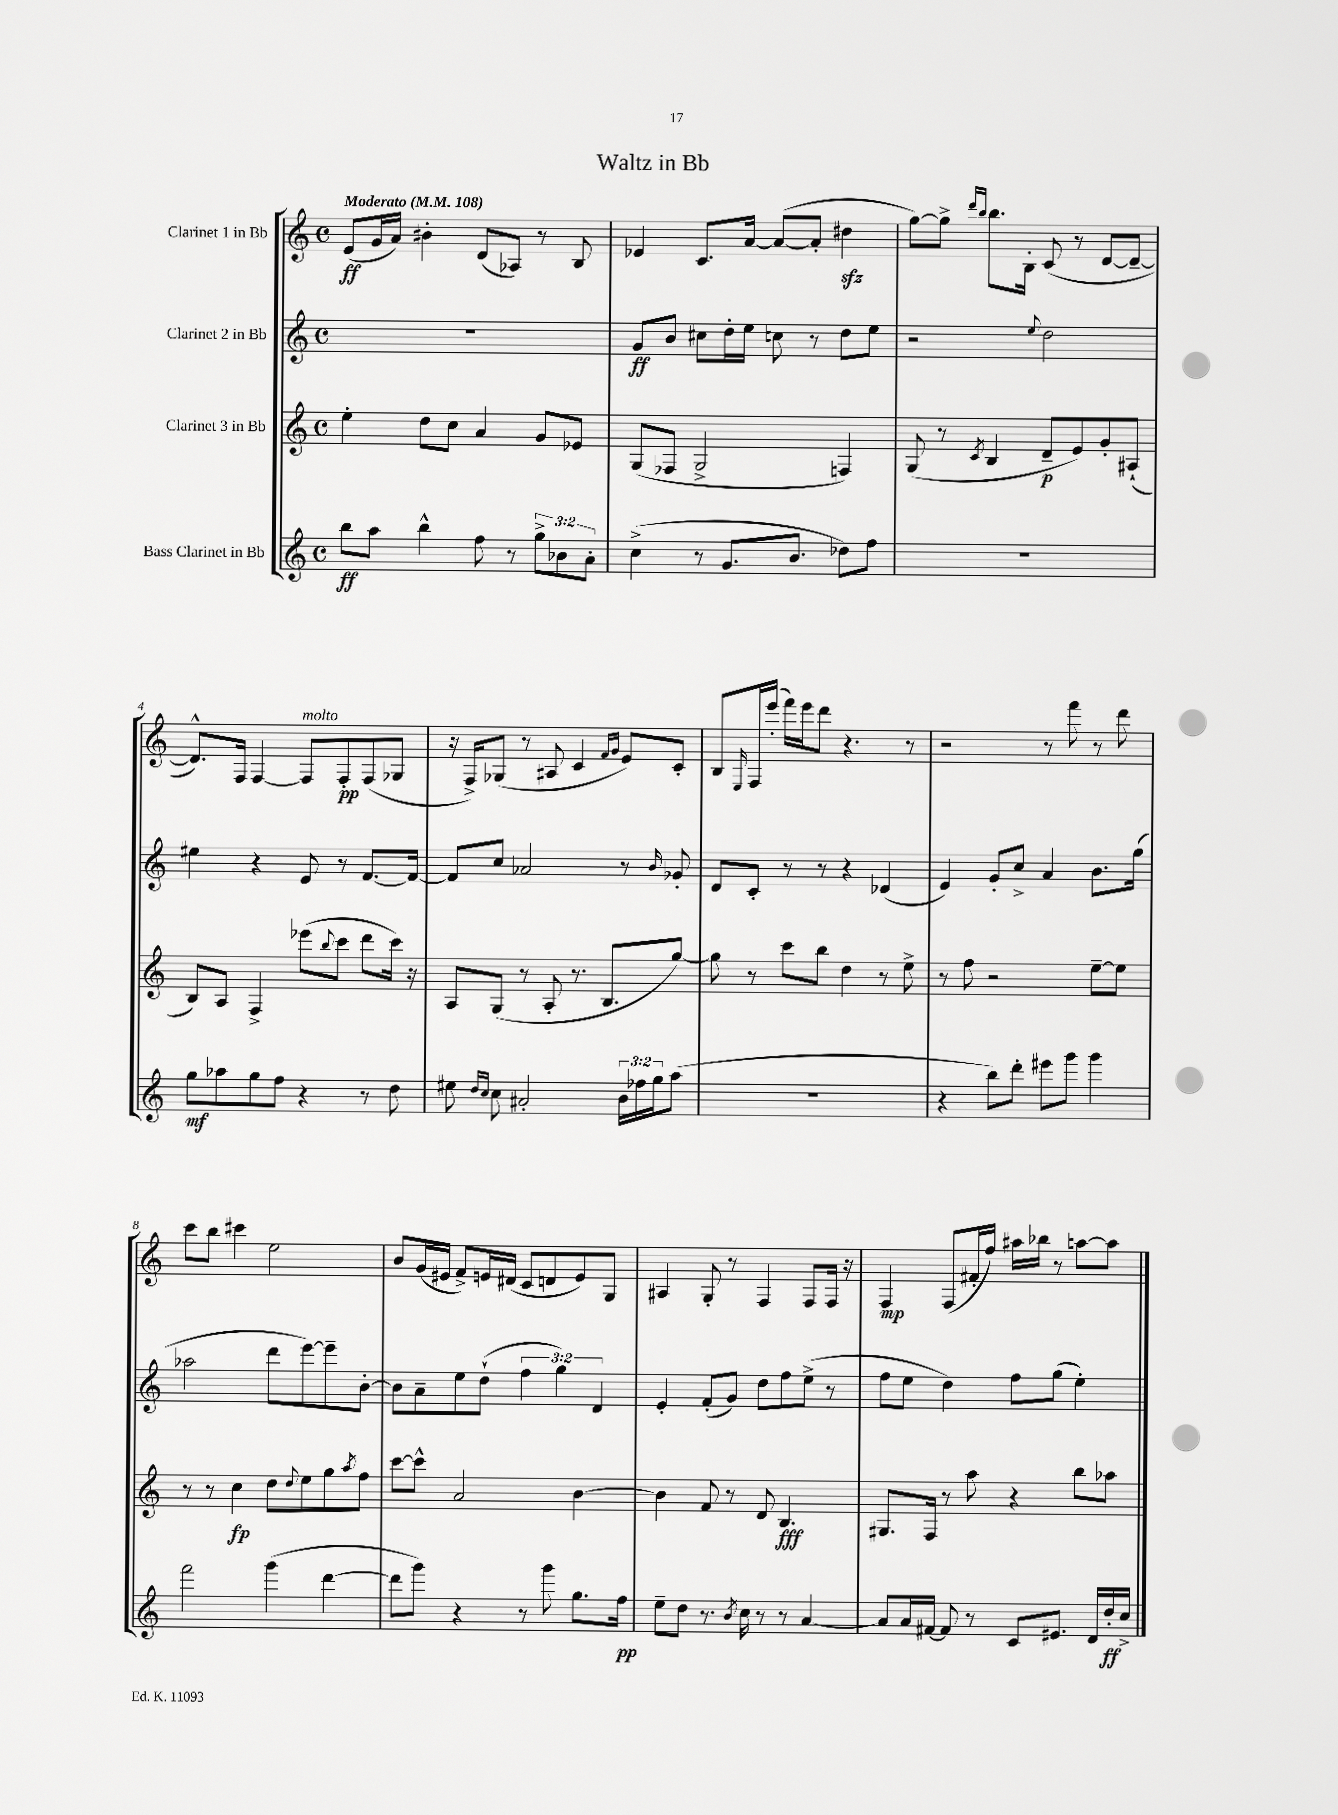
\header { title = "Waltz in Bb" }
<<
\new StaffGroup <<
\new Staff = "s0" \with { instrumentName = "Clarinet 1 in Bb" } {
    \clef treble \key c \major \defaultTimeSignature \time 4/4 \tempo "Moderato" 4 = 108
    e'8\ff( g'16 a'16) bis'4-. d'8( aes8) r8 b8 |
    ees'4 c'8. a'16~ a'8~( a'8-. dis''4\sfz |
    g''8~) g''8-> \grace { d'''16 b''16 } b''8. b16-. c'8( r8 d'8~ d'8~-- |
    d'8.-^) f16 f4~ f8^\markup { \italic "molto" } f8-.\pp f8( ges8 |
    r16 f16->) ges8( r8 ais8 c'4 \grace { f'16 g'16 } e'8) c'8-. |
    b8 \grace { e16 } f16 e'''16-.( f'''16) e'''16 d'''8 r4. r8 |
    r2 r8 f'''8 r8 d'''8 |
    c'''8 b''8 cis'''4 e''2 |
    b'8 g'16( eis'16 f'8->) e'16 dis'16( c'8 d'8 e'8) g8 |
    ais4 g8-. r8 f4 f8 f16 r16 |
    f4\mp f8( fis'16-. f''16) ais''16 bes''16 r8 a''8~ a''8 \bar "|." |
}
\new Staff = "s1" \with { instrumentName = "Clarinet 2 in Bb" } {
    \clef treble \key c \major \defaultTimeSignature \time 4/4 \override Staff.TupletNumber.text = #tuplet-number::calc-fraction-text
    R1 |
    g'8\ff b'8 cis''8 d''16-. e''16 c''8 r8 d''8 e''8 |
    r2 \appoggiatura { e''8 } d''2 |
    eis''4 r4 e'8 r8 f'8.~ f'16~ |
    f'8 c''8 aes'2 r8 \grace { b'16 } ges'8-. |
    d'8 c'8-. r8 r8 r4 des'4( |
    e'4) g'8-. c''8-> a'4 b'8. g''16( |
    aes''2 d'''8 e'''8~) e'''8-- b'8~-. |
    b'8 a'8-- e''8 d''8-!( \tuplet 3/2 { f''4 g''4) d'4 } |
    e'4-. f'8-.( g'8) d''8 f''8 e''8->( r8 |
    f''8 e''8 d''4) f''8 g''8( e''4-.) \bar "|." |
}
\new Staff = "s2" \with { instrumentName = "Clarinet 3 in Bb" } {
    \clef treble \key c \major \defaultTimeSignature \time 4/4
    e''4-. d''8 c''8 a'4 g'8 ees'8 |
    g8( fes8 g2-> f4) |
    g8( r8 \acciaccatura { c'8 } b4 d'8--\p e'8) g'8-. ais8-!( |
    b8) a8 f4-> ees'''8( \appoggiatura { b''8 } c'''8 d'''8 c'''16) r16 |
    a8 g8( r8 a8-. r8. b8. g''8~) |
    g''8 r8 c'''8 b''8 d''4 r8 e''8-> |
    r8 f''8 r2 e''8~-- e''8 |
    r8 r8 c''4\fp d''8 \appoggiatura { d''8 } e''8 g''8 \acciaccatura { a''8 } f''8 |
    c'''8~ c'''8-^ a'2 b'4~ |
    b'4 f'8 r8 d'8 b4.\fff |
    gis8. f16 r8 a''8 r4 b''8 aes''8 \bar "|." |
}
\new Staff = "s3" \with { instrumentName = "Bass Clarinet in Bb" } {
    \clef treble \key c \major \defaultTimeSignature \time 4/4 \override Staff.TupletNumber.text = #tuplet-number::calc-fraction-text
    b''8\ff a''8 b''4-^ f''8 r8 \tuplet 3/2 { g''8-> bes'8 a'8-. } |
    c''4->( r8 g'8. b'8. des''8) f''8 |
    R1 |
    g''8\mf aes''8 g''8 f''8 r4 r8 d''8 |
    eis''8 \grace { d''16 c''16 } c''8 ais'2-. \tuplet 3/2 { b'16 fes''16 g''16 } a''8( |
    R1 |
    r4 b''8) d'''8-. eis'''8 g'''8 g'''4 |
    f'''2 g'''4( d'''4~ |
    d'''8 g'''8) r4 r8 g'''8 g''8. f''16\pp |
    e''8-- d''8 r8. \acciaccatura { b'8 } c''16 r8 r8 a'4~ |
    a'8 a'16 fis'16~ fis'8 r8 c'8 eis'8. d'16 d''16-.\ff c''16-> \bar "|." |
}
>>
>>
